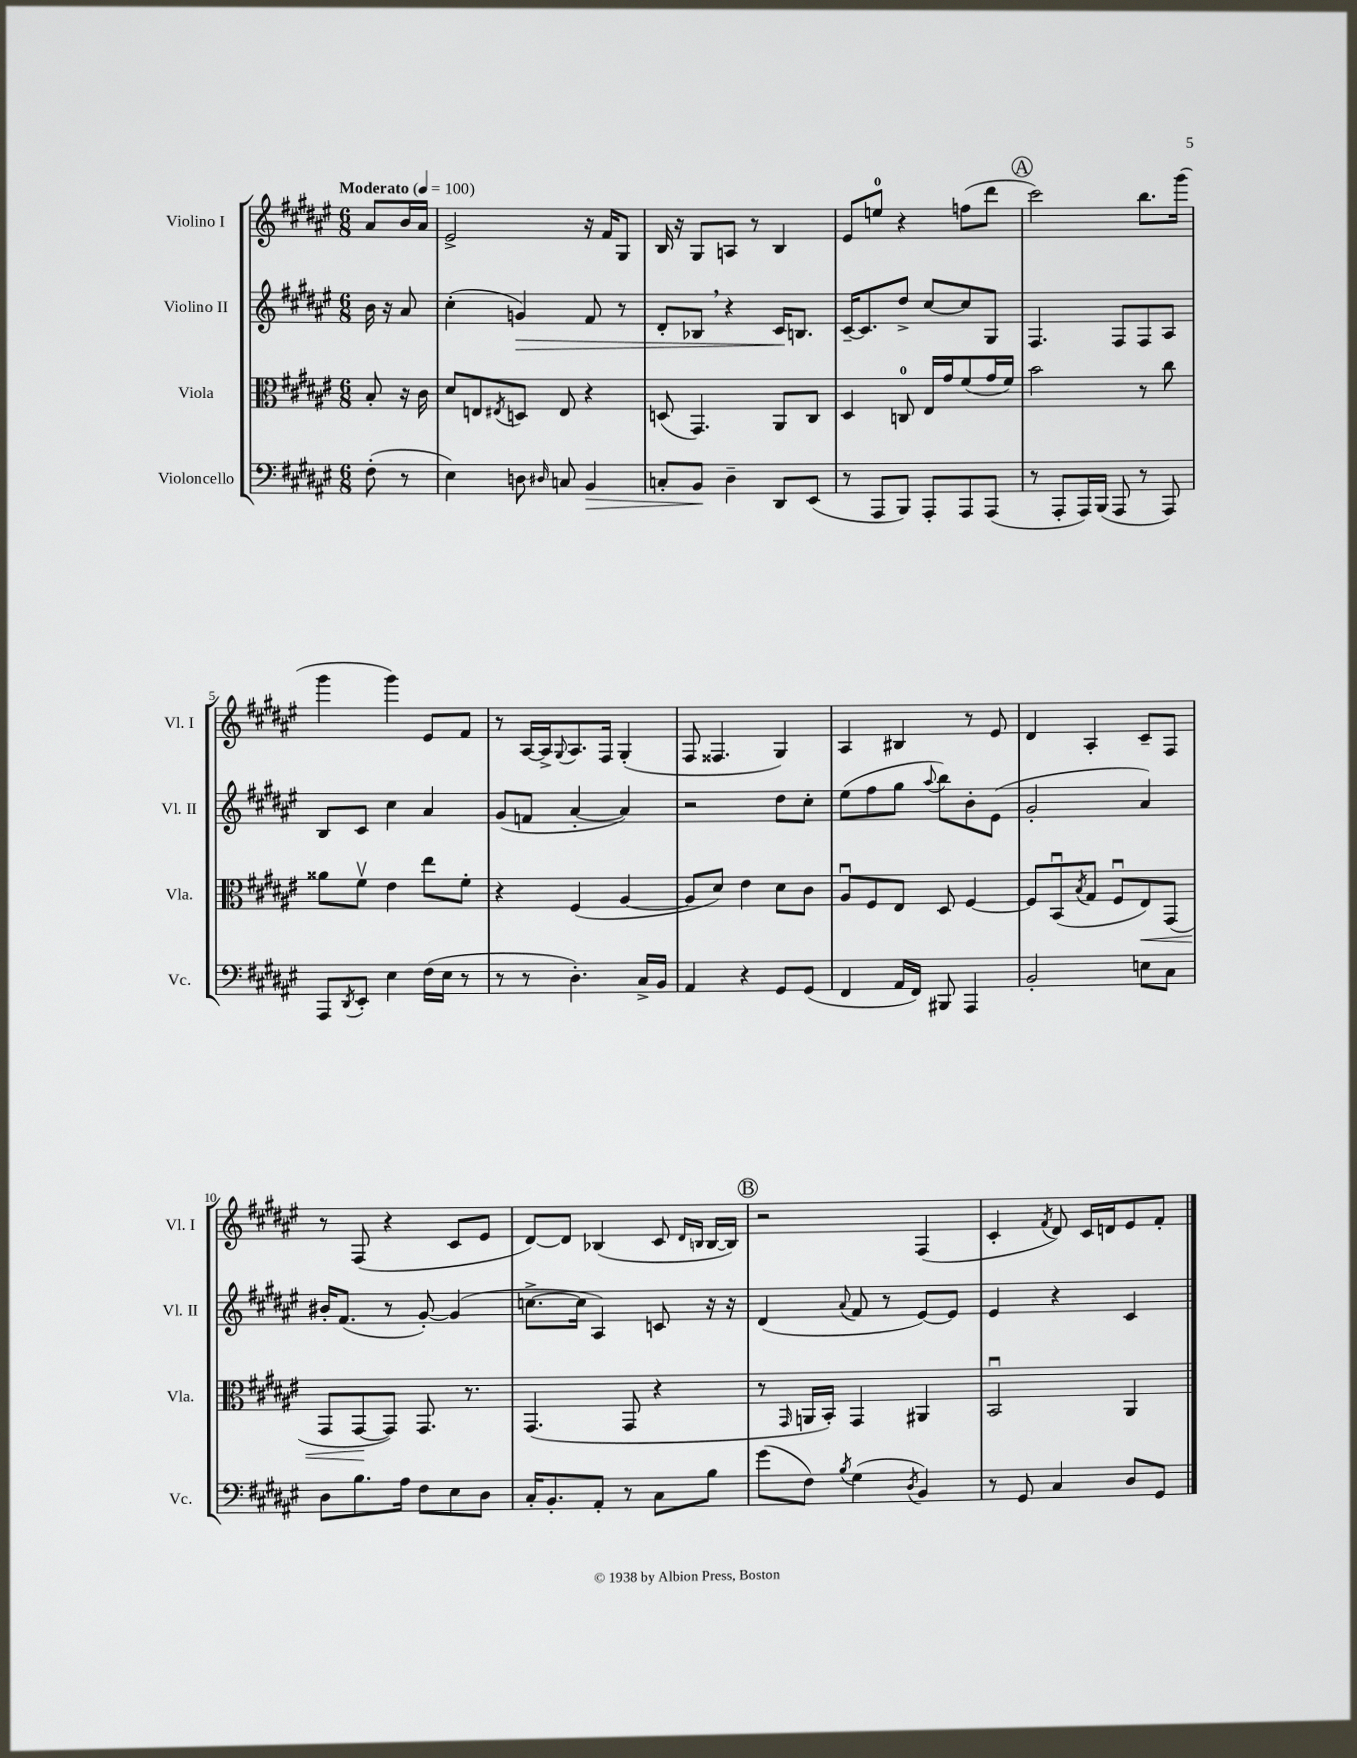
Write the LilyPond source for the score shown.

<<
\new StaffGroup <<
\new Staff = "s0" \with { instrumentName = "Violino I" shortInstrumentName = "Vl. I" } {
    \clef treble \key fis \major \numericTimeSignature \time 6/8 \partial 4 \tempo "Moderato" 4 = 100
    ais'8 b'16 ais'16 |
    eis'2-> r16 fis'16 gis8 |
    b16 r16 gis8 a8 r8 b4 |
    eis'8 e''8-0 r4 f''8( dis'''8 |
    \mark \markup { \circle "A" } cis'''2) b''8. gis'''16( |
    gis'''4 gis'''4) eis'8 fis'8 |
    r8 ais16~ ais16-> \appoggiatura { gis8 } ais8. fis16 gis4-.( |
    fis8 fisis4. gis4) |
    ais4 bis4 r8 eis'8 |
    dis'4 ais4-. cis'8-- fis8 |
    r8 fis8( r4 cis'8 eis'8 |
    dis'8~) dis'8 bes4( cis'8 \grace { dis'16 b16 } b16~ b16) |
    \mark \markup { \circle "B" } r2 fis4( |
    cis'4-. \acciaccatura { fis'8 } dis'8) cis'16 d'16 eis'8 fis'8-. \bar "|." |
}
\new Staff = "s1" \with { instrumentName = "Violino II" shortInstrumentName = "Vl. II" } {
    \clef treble \key fis \major \numericTimeSignature \time 6/8 \partial 4
    b'16 r16 ais'8 |
    cis''4-.( g'4\>) fis'8 r8 |
    dis'8-. bes8 \breathe r4 cis'16\! b8. |
    cis'16~-- cis'8. dis''8-> cis''8~ cis''8 gis8 |
    \mark \markup { \circle "A" } fis4. fis8 fis8 ais8 |
    b8 cis'8 cis''4 ais'4 |
    gis'8( f'8 ais'4~-. ais'4) |
    r2 dis''8 cis''8-. |
    eis''8( fis''8 gis''8 \appoggiatura { ais''8 } b''8) b'8-. eis'8( |
    gis'2-. ais'4) |
    bis'16-. fis'8.( r8 gis'8~-.) gis'4( |
    c''8.~-> c''16 ais4) c'8 r16 r16 |
    \mark \markup { \circle "B" } dis'4( \appoggiatura { ais'8 } fis'8 r8 eis'8~) eis'8 |
    eis'4 r4 cis'4 \bar "|." |
}
\new Staff = "s2" \with { instrumentName = "Viola" shortInstrumentName = "Vla." } {
    \clef alto \key fis \major \numericTimeSignature \time 6/8 \partial 4
    b8-. r16 cis'16 |
    dis'8 e8 \acciaccatura { eis8 } d8 eis8 r4 |
    d8( gis,4.) ais,8 cis8 |
    dis4 c8-0 eis16 gis'16 fis'8( gis'16 fis'16) |
    \mark \markup { \circle "A" } b'2 r8 cis''8 |
    aisis'8 fis'8\upbow eis'4 eis''8 fis'8-. |
    r4 fis4( ais4~ |
    ais8 dis'8) eis'4 dis'8 cis'8 |
    ais8\downbow fis8 eis8 dis8 fis4~ |
    fis8 b,8\downbow( \acciaccatura { b8 } gis8 fis8\downbow eis8\<) gis,8( |
    gis,8 gis,8~\! gis,8) gis,8. r8. |
    gis,4.( gis,8 r4 |
    \mark \markup { \circle "B" } r8 \grace { gis,16 } a,16 b,16-.) gis,4 ais,4 |
    b,2\downbow ais,4 \bar "|." |
}
\new Staff = "s3" \with { instrumentName = "Violoncello" shortInstrumentName = "Vc." } {
    \clef bass \key fis \major \numericTimeSignature \time 6/8 \partial 4
    fis8-.( r8 |
    eis4) d8 \grace { dis16 } c8 b,4\> |
    c8-. b,8\! dis4-- dis,8 eis,8( |
    r8 ais,,8 b,,8) ais,,8-. ais,,8 ais,,8( |
    \mark \markup { \circle "A" } r8 ais,,8-. ais,,16) b,,16( ais,,8 r8 ais,,8) |
    ais,,8 \acciaccatura { dis,8 } eis,8-. eis4 fis16( eis16 r8 |
    r8 r8 dis4.-.) cis16-> b,16 |
    ais,4 r4 gis,8 gis,8( |
    fis,4 ais,16 fis,16) bis,,8 ais,,4 |
    b,2-. e8 cis8 |
    dis8 b8. ais16 fis8 eis8 dis8 |
    cis16-. b,8.-. ais,8-. r8 cis8 b8 |
    \mark \markup { \circle "B" } gis'8( fis8) \acciaccatura { b8 } gis4( \acciaccatura { dis8 } b,4) |
    r8 gis,8 cis4 dis8 gis,8 \bar "|." |
}
>>
>>
